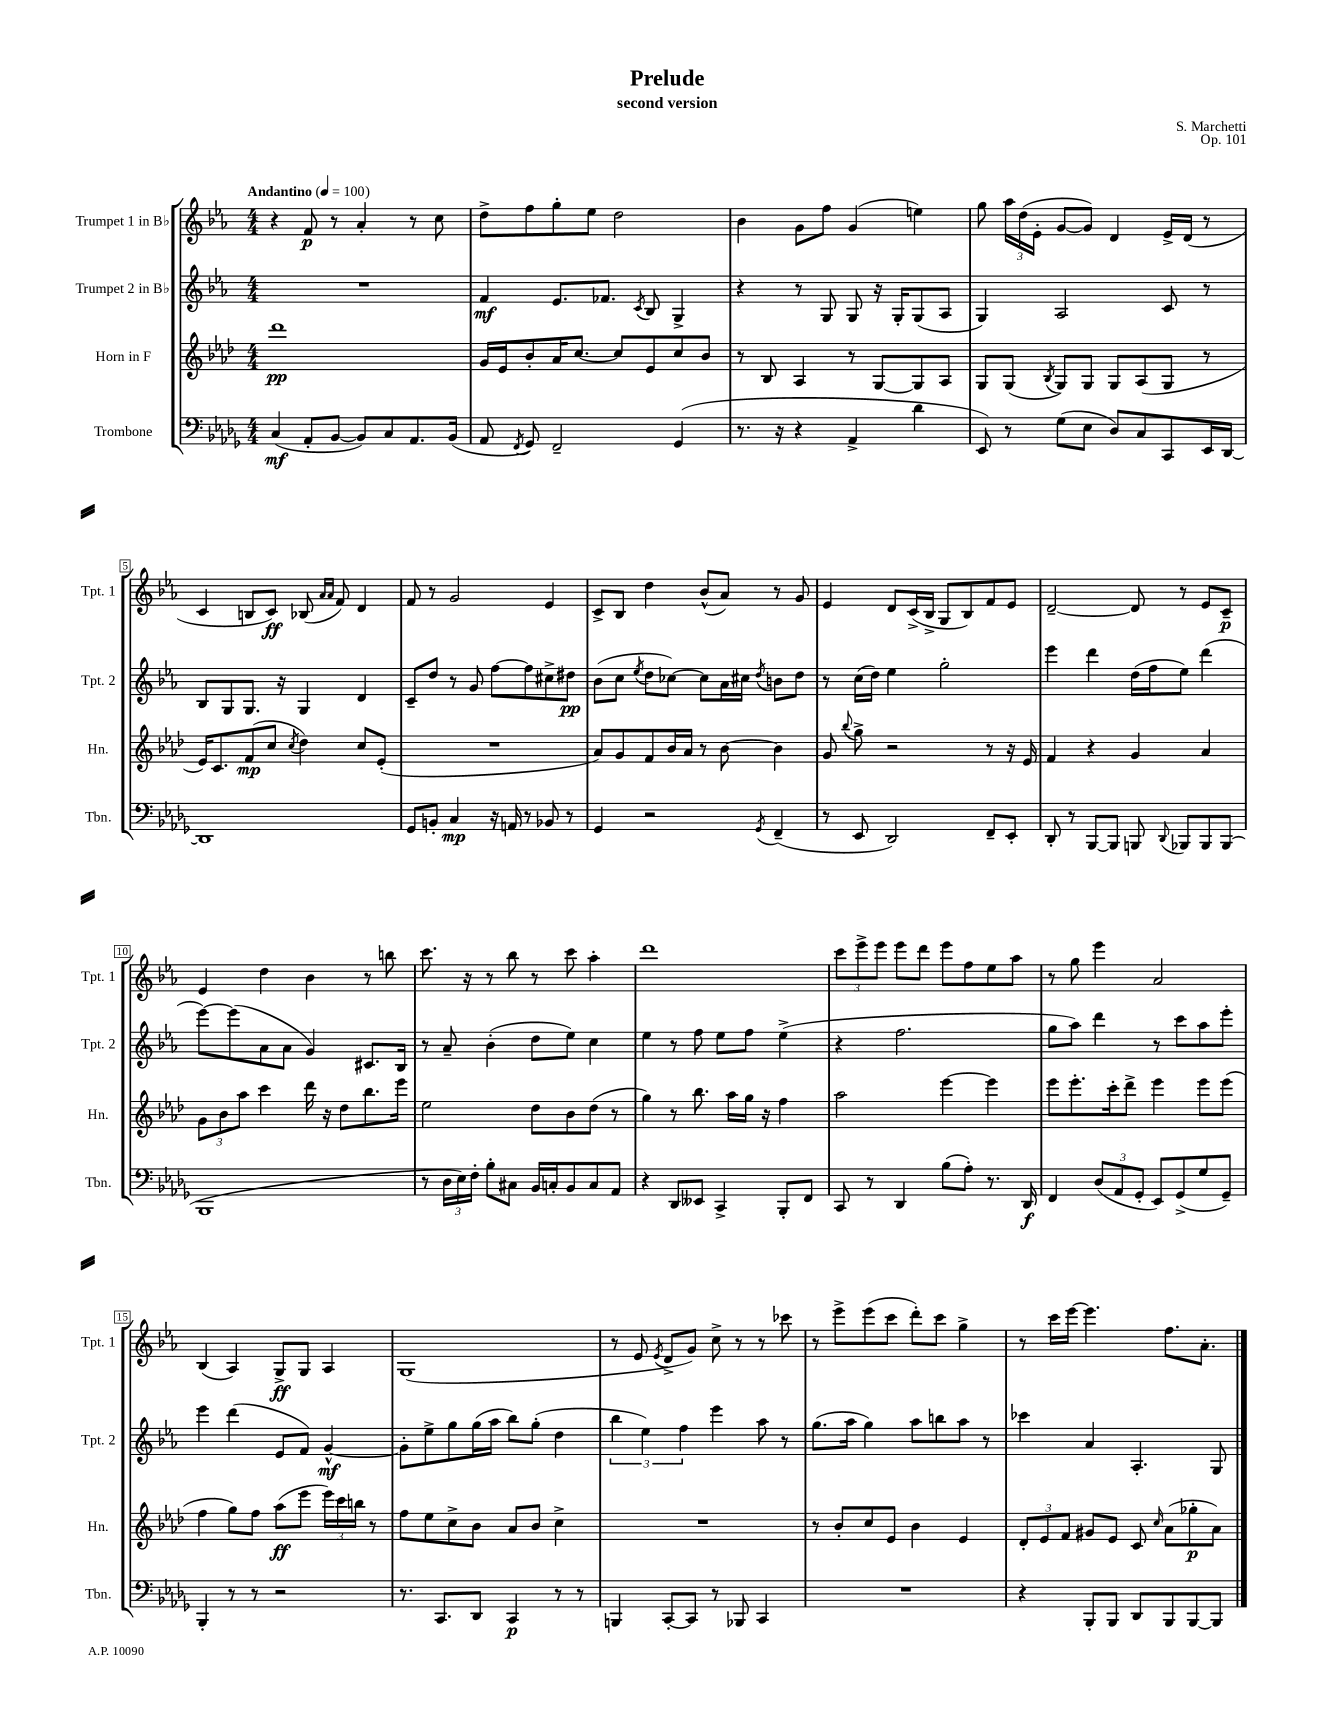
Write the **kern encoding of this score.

**kern	**kern	**kern	**kern
*staff4	*staff3	*staff2	*staff1
*clefF4	*clefG2	*clefG2	*clefG2
*k[b-e-a-d-g-]	*k[b-e-a-d-]	*k[b-e-a-]	*k[b-e-a-]
*M4/4	*M4/4	*M4/4	*M4/4
*MM100	*MM100	*MM100	*MM100
(4C/	1ddd-	1r	4r
8AA-'/L	.	.	8f/
[8BB-/J	.	.	8r
8BB-/]L)	.	.	4a-'/
8C/	.	.	.
8.AA-/	.	.	8r
.	.	.	8cc\
(16BB-/Jk	.	.	.
=	=	=	=
8AA-/	16g/LL	4f/	8dd^\L
.	16e-/J	.	.
8qFF/	.	.	.
8GG-/)	8b-'/	.	8ff\
2FF~/	16a-/K	8.e-/L	8gg'\
.	[8.cc/J	.	.
.	.	.	8ee-\J
.	.	8.f-/J	.
.	8cc/]L	.	2dd\
.	.	8qc/	.
.	8e-/	8B-/	.
(4GG-/	8cc/	4G^/	.
.	8b-/J	.	.
=	=	=	=
8.r	8r	4r	4b-\
.	8B-/	.	.
16r	.	.	.
4r	4A-/	8r	8g\L
.	.	8G/	8ff\J
4AA-^/	8r	8G/	(4g/
.	[8G/L	16r	.
.	.	16G'/LK	.
4d-\	8G/]	(8G/	4ee\)
.	8A-/J	8A-/J	.
=	=	=	=
8EE-/)	8G/L	4G/)	8gg\
8r	(8G/J	.	24aa-\LL
.	.	.	(24dd\
.	.	.	24e-'\JJ
.	8qB-/	.	.
(8G-\L	8G/L)	2A-/	[8g/L
8E-\J	8G/J	.	8g/]J)
8D-/L)	8G/L	.	4d/
8C/	(8A-/	.	.
8CC/	8G/J	8c/	16e-^/LL
.	.	.	(16d/JJ
16EE-/L	8r	8r	8r
[16DD-/JJ	.	.	.
=	=	=	=
1DD-]	16e-/LK)	8B-/L	4c/
.	8.c/	.	.
.	.	8G/	.
.	(8f/	8.G/J	8B/L
.	8cc/J	.	8c/J)
.	.	16r	.
.	8qcc/	.	.
.	4dd-\)	4G/	(8B-/
.	.	.	16qqa-/LL
.	.	.	16qqa-/JJ
.	.	.	8f/)
.	8cc/L	4d/	4d/
.	(8e-'/J	.	.
=	=	=	=
8GG-/L	1r	8c~/L	8f/
8BB'/J	.	8dd/J	8r
4C/	.	8r	2g/
.	.	8g/	.
16r	.	[8ff\L	.
16AA/	.	.	.
8r	.	8ff\]	.
8BB-/	.	8cc#^\	4e-/
8r	.	8dd#\J	.
=	=	=	=
4GG-/	8a-/L)	(8b-\L	8c^/L
.	8g/	8cc\J	8B-/J
.	.	8qee-/	.
2r	8f/	8dd\L	4dd\
.	16b-/L	[8cc-\J)	.
.	16a-/JJ	.	.
.	8r	8cc-\]L	(8b-^^/L
.	[8b-\	16a-\L	8a-/J)
.	.	16cc#\JJ	.
8qGG-/	.	8qdd/	.
(4FF~/	4b-\]	8b\L	8r
.	.	8dd\J	8g/
=	=	=	=
8r	8g/	8r	4e-/
.	8qqbb-/	.	.
8EE-/	8gg^\	(16cc\LL	.
.	.	16dd\JJ)	.
2DD-/)	2r	4ee-\	8d/L
.	.	.	(16c^/L
.	.	.	16B-^/JJ
.	.	2gg'\	8G/L
.	.	.	8B-/)
8FF~/L	8r	.	8f/
8EE-'/J	16r	.	8e-/J
.	16e-/	.	.
=	=	=	=
8DD-'/	4f/	4eee-\	[2d~/
8r	.	.	.
[8BBB-/L	4r	4ddd\	.
8BBB-/]J	.	.	.
8BBB/	4g/	(16dd\LL	8d/]
.	.	16ff\J	.
8qqDD-/	.	.	.
8BBB-/L	.	8ee-\J)	8r
8BBB-/	4a-/	(4ddd\	8e-/L
(8BBB-/J	.	.	8c~/J
=	=	=	=
1BBB-	12g\L	[8eee-\L)	4e-/
.	12b-\	.	.
.	.	(8eee-\]	.
.	12aa-\J	.	.
.	4ccc\	8a-\	4dd\
.	.	8a-\J	.
.	16ddd-\	4g/)	4b-\
.	16r	.	.
.	8dd-\L	.	.
.	8.bb-\	8.c#/L	8r
.	.	.	8bb\
.	16eee-\Jk	16B-/Jk	.
=	=	=	=
8r	2ee-\	8r	8.ccc\
24D-\LL	.	8a-~/	.
24E-\)	.	.	.
.	.	.	16r
24F'\JJ	.	.	.
8B-'\L	.	(4b-'\	8r
8C#\J	.	.	8bb-\
16BB-/LL	8dd-\L	8dd\L	8r
16C'/J	.	.	.
8BB-/	8b-\	8ee-\J)	8ccc\
8C/	(8dd-\J	4cc\	4aa-'\
8AA-/J	8r	.	.
=	=	=	=
4r	4gg\)	4ee-\	1ddd
8DD-/L	8r	8r	.
8EE--/J	8.bb-\	8ff\	.
4CC^/	.	8ee-\L	.
.	16aa-\LL	.	.
.	16gg\JJ	8ff\J	.
.	16r	.	.
8BBB-'/L	4ff\	(4ee-^\	.
8FF/J	.	.	.
=	=	=	=
8CC/	2aa-\	4r	12ccc\L
.	.	.	12eee-^\
8r	.	.	.
.	.	.	12eee-\J
4DD-/	.	2.ff\	8eee-\L
.	.	.	8ddd\J
(8B-\L	[4eee-\	.	8eee-\L
8A-'\J)	.	.	8ff\
8.r	4eee-\]	.	8ee-\
.	.	.	8aa-\J
16DD-/	.	.	.
=	=	=	=
4FF/	8eee-\L	8gg\L	8r
.	8.eee-'\	8aa-\J)	8gg\
(12D-/L	.	4ddd\	4eee-\
.	16ccc'\k	.	.
12AA-/	.	.	.
.	8ddd-^\J	.	.
12GG-'/J	.	.	.
8EE-/L)	4eee-\	8r	2a-/
(8GG-^/	.	8ccc\L	.
8G-/	8eee-\L	8aa-\	.
8GG-~/J)	(8eee-\J	8eee-'\J	.
=	=	=	=
4BBB-'/	4ff\	4eee-\	(4B-/
8r	8gg\L)	(4ddd\	4A-/)
8r	8ff\J	.	.
2r	(8aa-\L	8e-/L	8G^/L
.	8eee-\J	8f/J)	8G/J
.	24eee-\LL)	[4g^^/	4A-/
.	24ccc\	.	.
.	24bb\JJ	.	.
.	8r	.	.
=	=	=	=
8.r	8ff\L	8g'\]L	(1G
.	8ee-\	8ee-^\	.
8.CC/L	.	.	.
.	8cc^\	8gg\	.
8DD-/J	8b-\J	(16gg\L	.
.	.	16aa-\JJ	.
4CC/	8a-/L	8bb-\L)	.
.	8b-/J	(8gg'\J	.
8r	4cc^\	4dd\	.
8r	.	.	.
=	=	=	=
4BBB/	1r	6bb-\	8r
.	.	.	8e-/
.	.	6ee-\)	.
.	.	.	8qe-/
[8CC'/L	.	.	8d^/L
.	.	6ff\	.
8CC/]J	.	.	8g/J)
8r	.	4eee-\	8cc^\
8BBB-/	.	.	8r
4CC/	.	8aa-\	8r
.	.	8r	8ccc-\
=	=	=	=
1r	8r	(8.gg\L	8r
.	8b-'/L	.	8eee-^\L
.	.	16aa-\Jk	.
.	8cc/	4gg\)	(8eee-\
.	8e-/J	.	8ccc\J
.	4b-\	8aa-\L	8ddd'\L)
.	.	8bb\	8ccc\J
.	4e-/	8aa-\J	4gg^\
.	.	8r	.
=	=	=	=
4r	12d-'/L	4ccc-\	8r
.	12e-/	.	.
.	.	.	16ccc\LL
.	12f/J	.	.
.	.	.	[16eee-\JJ
8BBB-'/L	8g#/L	4a-/	4.eee-\]
8BBB-/J	8e-/J	.	.
8DD-/L	8c/	4.A-'/	.
.	16qqcc/	.	.
8BBB-/	(8a-\L	.	8.ff\L
[8BBB-/	8gg-'\	.	.
.	.	.	8.a-'\J
8BBB-/]J	8a-\J)	8G/	.
==	==	==	==
*-	*-	*-	*-
